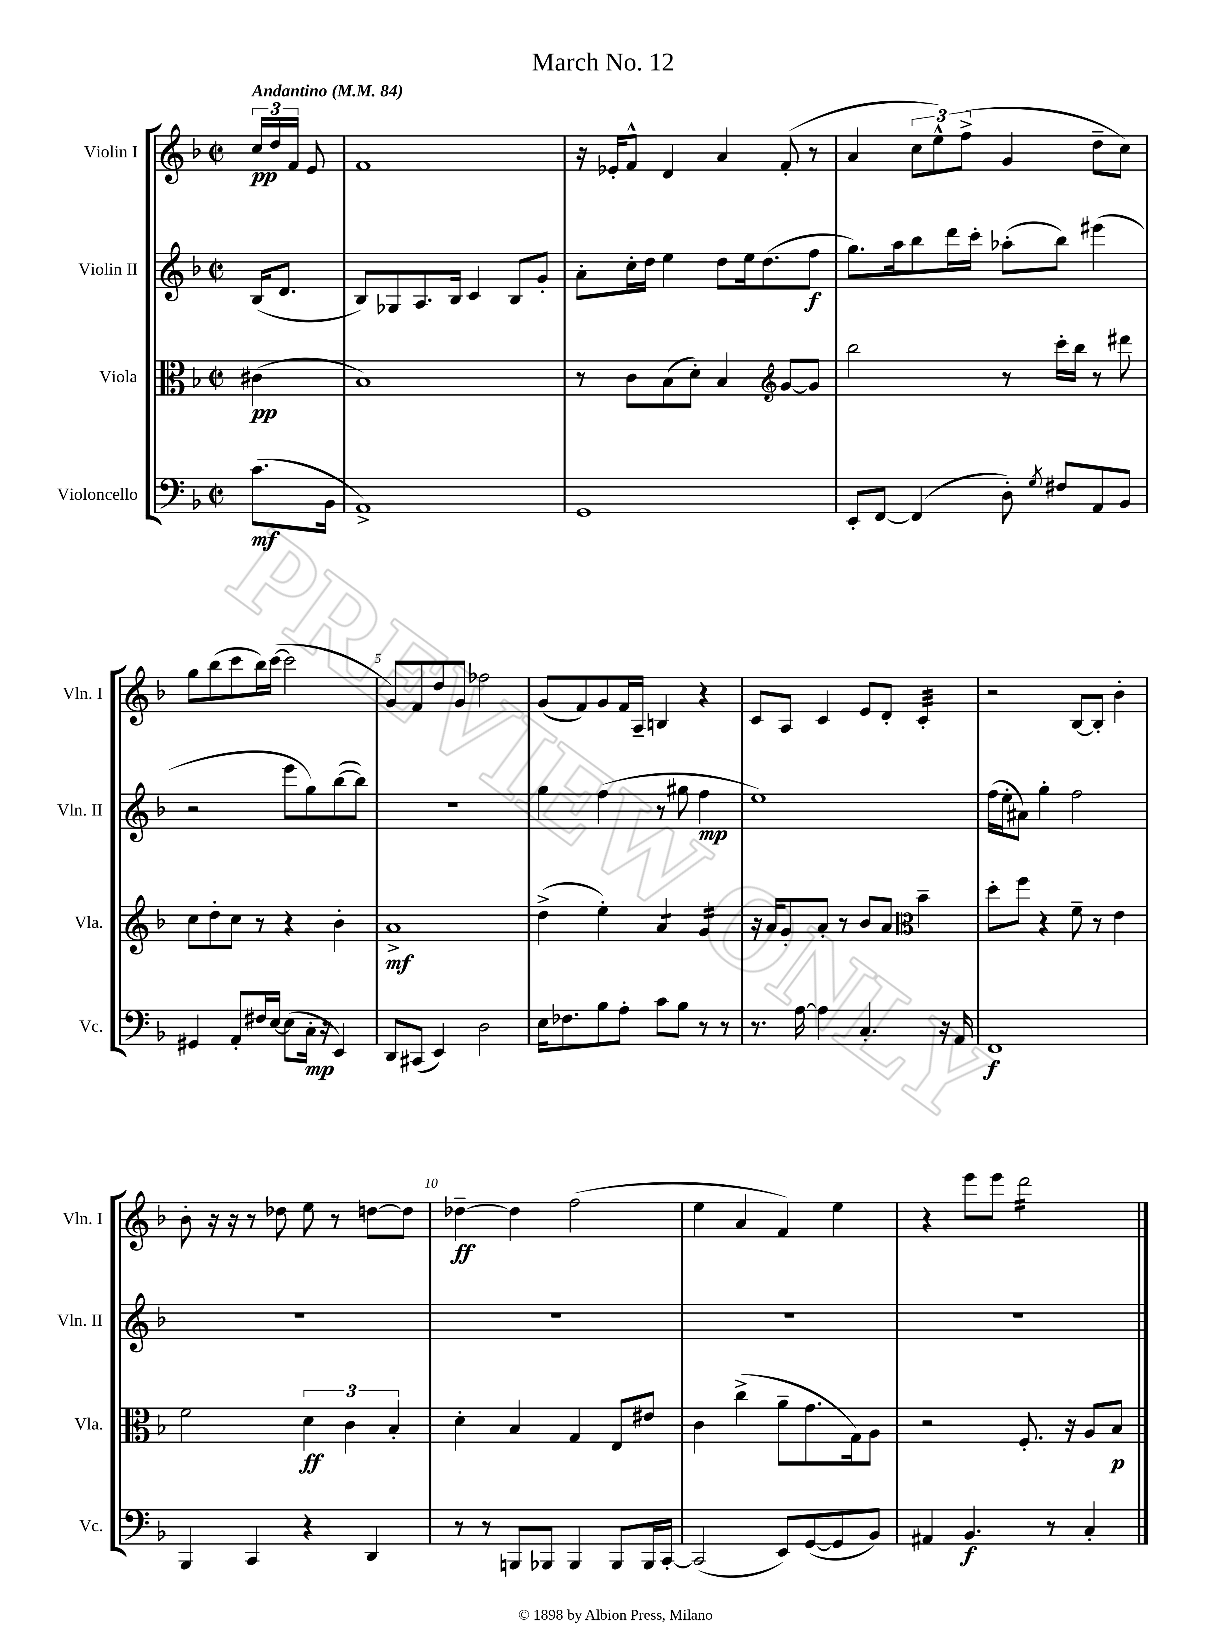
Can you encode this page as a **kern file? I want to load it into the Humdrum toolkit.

**kern	**kern	**kern	**kern
*staff4	*staff3	*staff2	*staff1
*clefF4	*clefC3	*clefG2	*clefG2
*k[b-]	*k[b-]	*k[b-]	*k[b-]
*M2/2	*M2/2	*M2/2	*M2/2
*met(c|)	*met(c|)	*met(c|)	*met(c|)
*MM84	*MM84	*MM84	*MM84
(8.c	(4c#	(16B-	24cc
.	.	.	24dd
.	.	8.d	.
.	.	.	24f
.	.	.	8e
16BB-	.	.	.
=	=	=	=
1AA^)	1B-)	8B-)	1f
.	.	8G-	.
.	.	8.A	.
.	.	16B-	.
.	.	4c	.
.	.	8B-	.
.	.	8g'	.
=	=	=	=
1GG	8r	8a'	16r
.	.	.	16e-'
.	8c	16cc'	8f^^
.	.	16dd	.
.	(8B-	4ee	4d
.	8d')	.	.
.	4B-	8dd	4a
.	.	16ee	.
.	.	(8.dd	.
*	*clefG2	*	*
.	[8g	.	(8f'
.	8g]	8ff	8r
=	=	=	=
8EE'	2bb-	8.gg)	4a
[8FF	.	.	.
.	.	16aa	.
(4FF]	.	8bb-	12cc
.	.	.	12ee^^)
.	.	16ddd	.
.	.	.	(12ff^
.	.	16ccc'	.
8D')	8r	(8aa-'	4g
8qG	.	.	.
8F#	16ccc'	8bb-)	.
.	16bb-	.	.
8AA	8r	(4eee#	8dd~
8BB-	8ddd#	.	8cc)
=	=	=	=
4GG#	8cc	2r	8gg
.	8dd'	.	(8bb-
8AA'	8cc	.	8ccc
16F#	8r	.	16bb-)
[16E	.	.	([16ccc
(8E]	4r	8eee	2ccc]
16C'	.	8gg)	.
16r	.	.	.
4EE)	4b-'	([8bb-	.
.	.	8bb-])	.
=	=	=	=
8DD	1a^	1r	8g)
(8CC#	.	.	8f
4EE)	.	.	8dd
.	.	.	8g
2D	.	.	2ff-
=	=	=	=
16E	(4dd^	4gg	(8g
8.F-	.	.	.
.	.	.	8f)
8B-	4ee')	(4ff	8g
8A'	.	.	16f
.	.	.	16A~
8c	4a	8r	4B
8B-	.	8gg#	.
8r	4g	4ff	4r
8r	.	.	.
=	=	=	=
8.r	16r	1ee)	8c
.	16a	.	.
.	8g'	.	8A
[16A	.	.	.
4A]	8a'	.	4c
.	8r	.	.
4.C'	8b-	.	8e
.	8a	.	8d'
*	*clefC3	*	*
.	4b-~	.	4c'
16r	.	.	.
16AA	.	.	.
=	=	=	=
1FF	8dd'	(16ff	2r
.	.	16ee'	.
.	8ff	8a#)	.
.	4r	4gg'	.
.	8f~	2ff	[8B-
.	8r	.	8B-']
.	4e	.	4b-'
=	=	=	=
4BBB-	2f	1r	8b-'
.	.	.	16r
.	.	.	16r
4CC	.	.	8r
.	.	.	8dd-
4r	6d	.	8ee
.	.	.	8r
.	6c	.	.
4DD	.	.	[8dd
.	6B-'	.	.
.	.	.	8dd]
=	=	=	=
8r	4d'	1r	[4dd-~
8r	.	.	.
8BBB	4B-	.	4dd-]
8BBB-	.	.	.
4BBB-	4G	.	(2ff
8BBB-	8E	.	.
16BBB-	8e#	.	.
[16CC'	.	.	.
=	=	=	=
(2CC]	4c	1r	4ee
.	(4cc^	.	4a
8EE)	8a~	.	4f)
([8GG	8.g	.	.
8GG]	.	.	4ee
.	16G)	.	.
8BB-)	8A	.	.
=	=	=	=
4AA#	2r	1r	4r
4.BB-	.	.	8eee
.	.	.	8eee
.	8.F'	.	2ddd
8r	.	.	.
.	16r	.	.
4C'	8A	.	.
.	8B-	.	.
==	==	==	==
*-	*-	*-	*-
